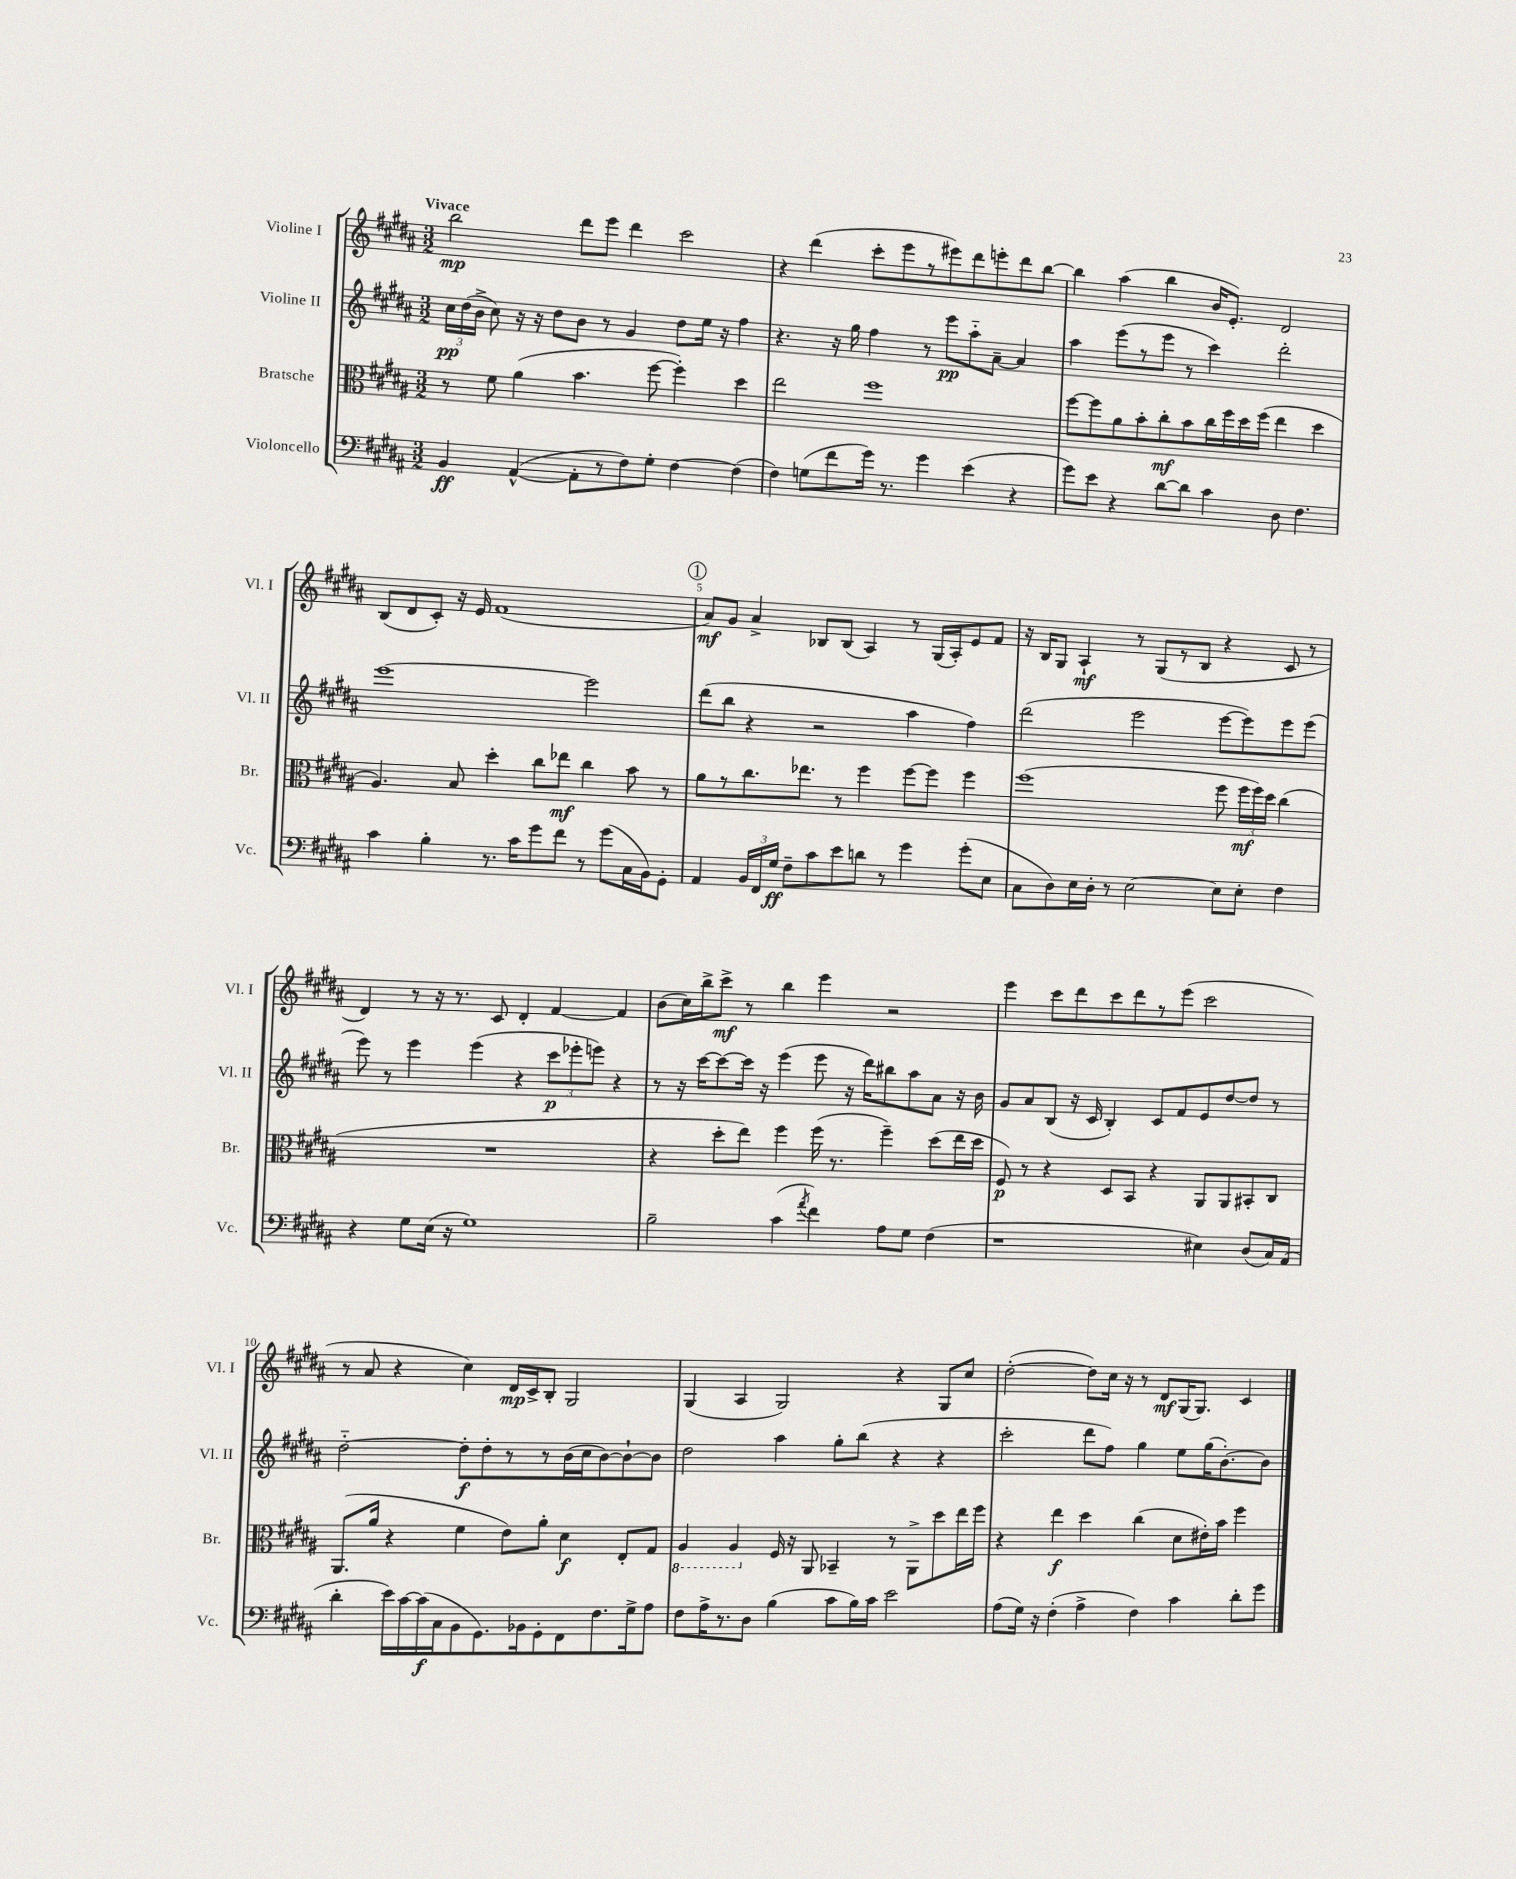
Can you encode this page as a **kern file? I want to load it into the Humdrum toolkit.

**kern	**kern	**kern	**kern
*staff4	*staff3	*staff2	*staff1
*clefF4	*clefC3	*clefG2	*clefG2
*k[f#c#g#d#a#]	*k[f#c#g#d#a#]	*k[f#c#g#d#a#]	*k[f#c#g#d#a#]
*M3/2	*M3/2	*M3/2	*M3/2
4BB	8r	24cc#	2bb
.	.	(24dd#	.
.	.	24b^	.
.	8f#	8cc#)	.
([4AA#^^	(4a#	16r	.
.	.	16r	.
.	.	8dd#	.
8AA#']	4.b	8b	8ddd#
8r	.	8r	8eee
8F#)	.	4g#	4ddd#
8G#'	[8ff#	.	.
[4F#	4ff#'])	8dd#	2ccc#
.	.	16ee	.
.	.	16r	.
(4F#]	4dd#	4ff#	.
=	=	=	=
4F#)	2ee	4.r	4r
(8G	.	.	(4ddd#
8f#	.	16r	.
.	.	16gg#	.
16g#)	1ff#	4ff#	8ccc#'
8.r	.	.	.
.	.	.	8eee
4g#	.	8r	8r
.	.	8eee	8eee#)
(4e	.	8aa#'~	8ddd#
.	.	[8a#~	8eee'
4r	.	4a#]	8ddd#
.	.	.	[8bb
=	=	=	=
8g#)	[8ff#	4aa#	4bb]
8e	8ff#]	.	.
4r	8a#	(8eee	(4aa#
.	8b'	8r	.
[8d#	8cc#'	8eee	4bb
8d#]	8b	8r	.
4c#	16cc#	4ccc#)	16b
.	16ff#	.	8.e')
.	16dd#	.	.
.	(16ff#	.	.
8D#	4ee	2ddd#'	2d#
4.F#	.	.	.
.	4dd#	.	.
=	=	=	=
4c#	4.A#)	[1eee	(8B
.	.	.	8d#
4B'	.	.	8c#')
.	8B	.	16r
.	.	.	16e
8.r	4dd#'	.	(1f#
16c#	.	.	.
8g#	8cc#	.	.
8f#	8ee-	.	.
8r	4cc#	2eee]	.
(8g#	.	.	.
16C#	8b	.	.
16BB)	.	.	.
8GG#'	8r	.	.
=	=	=	=
4AA#	8a#	(8ddd#	8a#)
.	8r	8bb	8g#
24BB	8.cc#	4r	4a#^
24FF#	.	.	.
24G#	.	.	.
8F#~	.	.	.
.	8.ee-	.	.
8c#	.	2r	8B-
8e	8r	.	(8B-
8d	4ff#	.	4A#)
8r	.	.	.
4g#	[8ff#	4aa#	8r
.	8ff#]	.	(16G#
.	.	.	16A#')
(8g#'	4ff#	4ff#)	8e
8E	.	.	8f#
=	=	=	=
8C#	(1ff#	(2ddd#	16r
.	.	.	16B
8D#)	.	.	8G#
16E	.	.	4A#`
16D#'	.	.	.
8r	.	.	.
[2E	.	2eee	8r
.	.	.	(8G#
.	.	.	8r
.	.	.	8B
8E]	8ff#	[8eee	4r
8E'	24ff#	8eee])	.
.	24ff#)	.	.
.	24dd#	.	.
4F#	(4cc#	8eee	8c#
.	.	(8eee	8r
=	=	=	=
4r	1.r	8eee)	4d#)
.	.	8r	.
8G#	.	4eee	8r
(16E	.	.	16r
16r	.	.	8.r
1G#)	.	(4eee	.
.	.	.	8c#
.	.	4r	4d#'
.	.	12ccc#	[4f#
.	.	12eee-'	.
.	.	12eee)	.
.	.	4r	4f#]
=	=	=	=
2B~	4r	8r	(8b
.	.	16r	16cc#)
.	.	[16ccc#	16bb^
.	8dd#'	8ccc#_	8ccc#^
.	8ee)	16ccc#]	8r
.	.	16r	.
(4c#	4ff#	(4eee	4bb
8qa#	.	.	.
4f#)	(16ff#	8eee	4eee
.	8.r	.	.
.	.	16r	.
.	.	16ddd#)	.
8A#	4ff#~)	8bb#	2r
8G#	.	8aa#	.
(4F#	(8dd#	8a#	.
.	16ee	16r	.
.	16dd#	16b	.
=	=	=	=
1r	8F#)	8g#	4eee
.	8r	8a#	.
.	4r	(8B	8ccc#
.	.	16r	8ddd#
.	.	16c#	.
.	8D#	4B')	8ccc#
.	8BB	.	8ddd#
.	4r	8c#	8r
.	.	8f#	(8eee
4E#)	8AA#	8e	2ccc#
.	8AA#	[8dd#	.
(8D#	8BB#'	8dd#]	.
16C#)	8C#	8r	.
(16AA#	.	.	.
=	=	=	=
4d#'	(8.AA#	[2dd#'~	8r
.	.	.	8a#
.	16a#	.	.
16e)	4r	.	4r
[16c#	.	.	.
(16c#]	.	.	.
16C#	.	.	.
8BB	4f#	8dd#']	4cc#)
8.GG#)	.	8dd#'	.
.	8e)	8r	16d#
16BB-	.	.	16c#^
8GG#'	8a#'	8r	8B'
8FF#	4d#	(16b	2G#
.	.	16cc#	.
8.F#	.	[8b)	.
.	8E'	8b`_	.
16G#^	.	.	.
8A#	8G#	8b]	.
=	=	=	=
8F#	4AA#	2dd#	(4G#
16A#^	.	.	.
8.r	.	.	.
.	4AA#	.	4A#
8D#	.	.	.
(4B	16F#	4aa#	2G#)
.	16r	.	.
.	8AA#	.	.
8c#	4BB-~	8gg#'	.
16B)	.	(8bb	.
16c#	.	.	.
2e	8r	4r	4r
.	8AA#^	.	.
.	8dd#	4r	8G#
.	16ee	.	8cc#
.	16ff#	.	.
=	=	=	=
(8A#	4r	2ccc#'	([2dd#'
16G#)	.	.	.
16r	.	.	.
(4F#'	4ee	.	.
4A#^	4dd#	8ddd#	8dd#])
.	.	8ff#)	16cc#
.	.	.	16r
4F#)	(4cc#	4gg#	8r
.	.	.	8d#
4c#	8d#	8ee	(16G#
.	.	.	8.G#)
.	16e#')	(16gg#	.
.	16b	[8.b')	.
8d#'	4ff#	.	4c#
8g#	.	8b]	.
==	==	==	==
*-	*-	*-	*-
